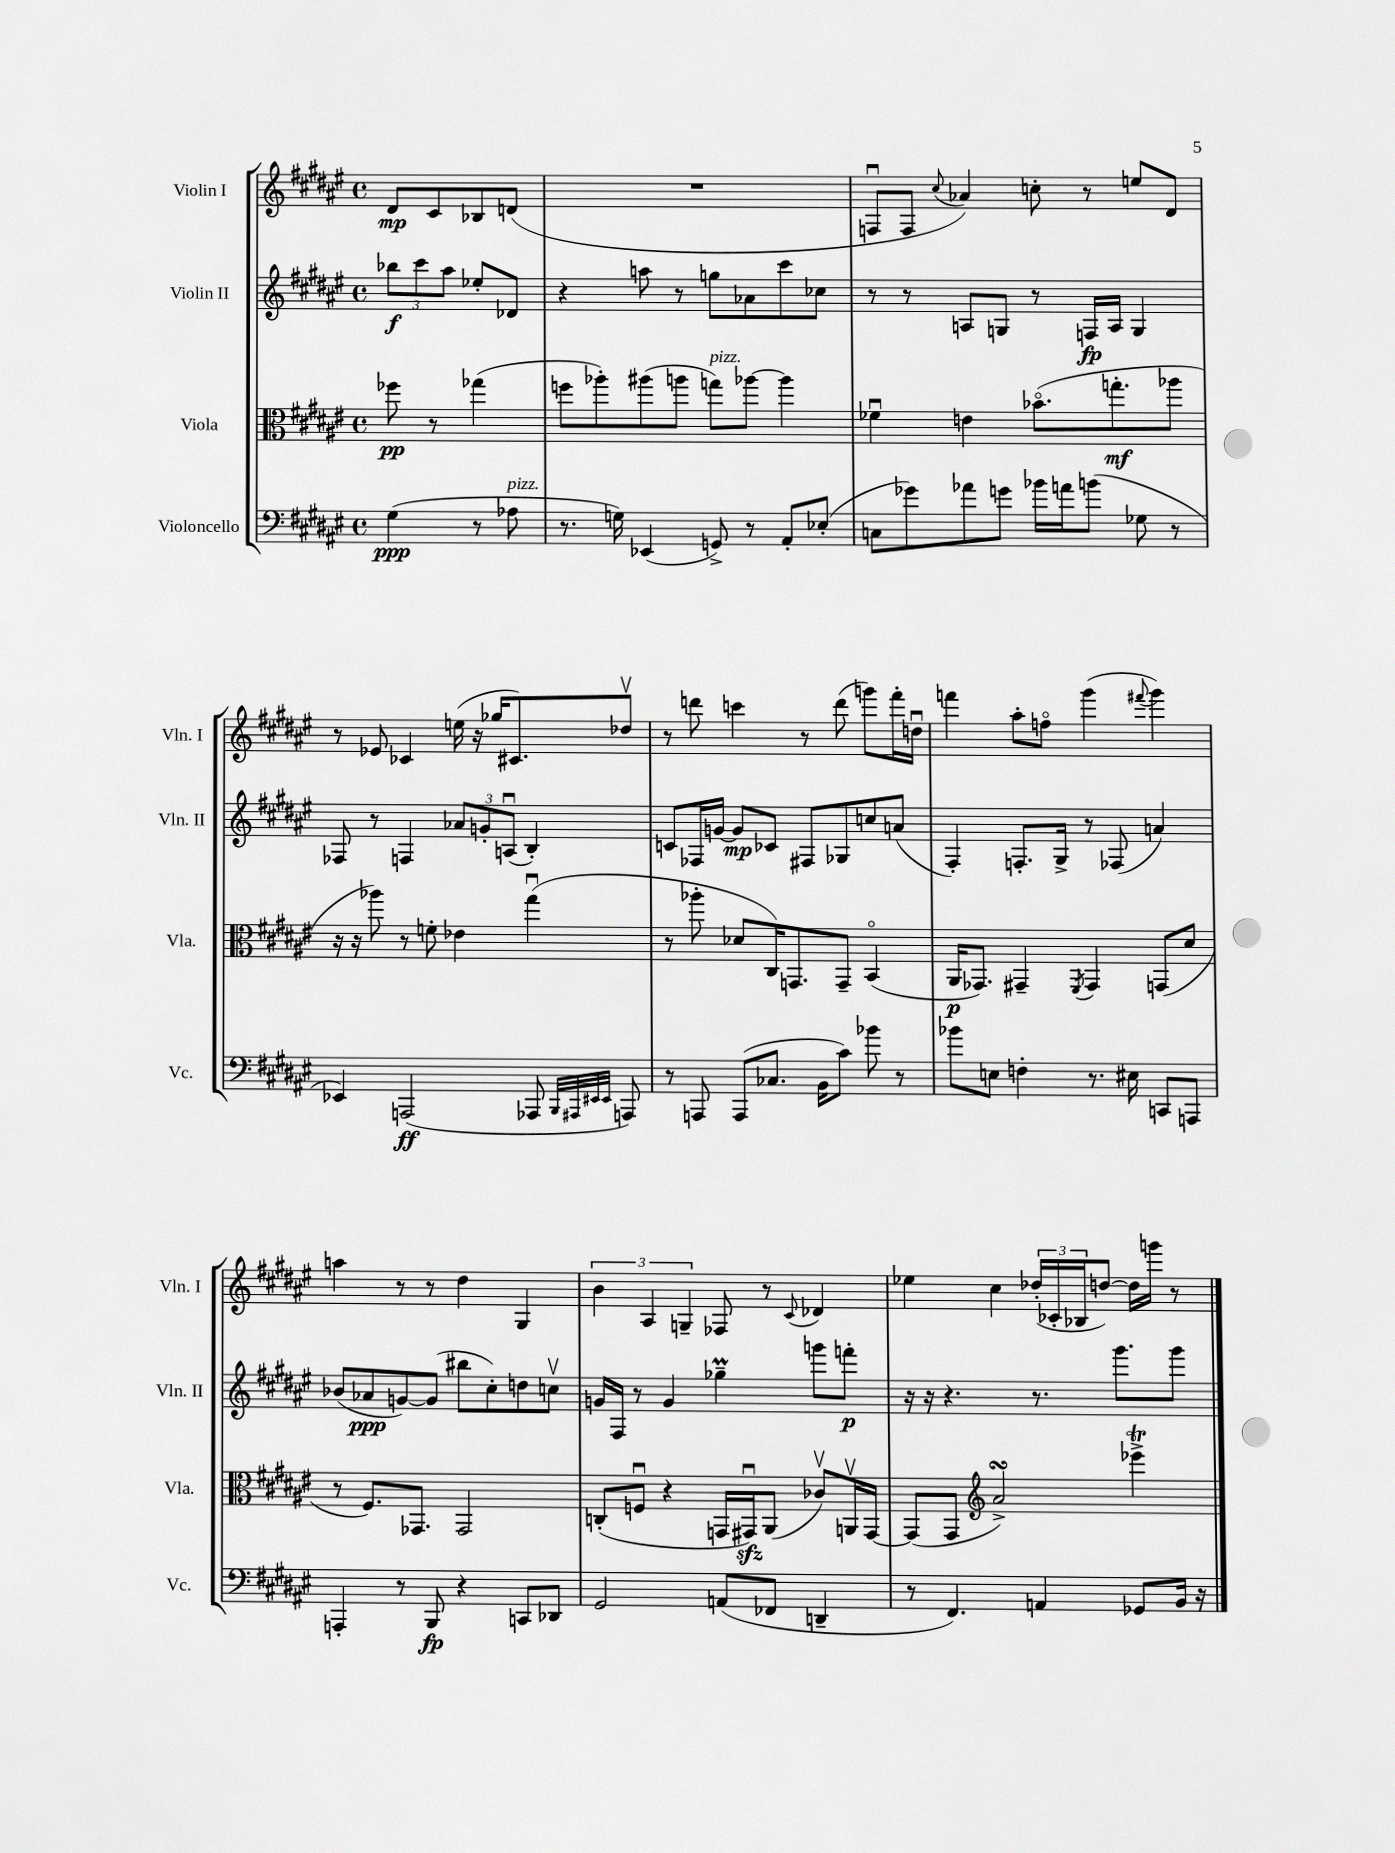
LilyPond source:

<<
\new StaffGroup <<
\new Staff = "s0" \with { instrumentName = "Violin I" shortInstrumentName = "Vln. I" } {
    \clef treble \key fis \major \defaultTimeSignature \time 4/4 \partial 2
    dis'8\mp cis'8 bes8 d'8( |
    R1 |
    f8\downbow f8 \appoggiatura { cis''8 } aes'4) c''8-. r8 e''8 dis'8 |
    r8 ees'8 ces'4 e''16( r16 ges''16 cis'8.) des''8\upbow |
    r8 d'''8 c'''4 r8 d'''8( g'''8) fis'''16-. d''16\downbow |
    f'''4 ais''8-. f''8\flageolet gis'''4( \appoggiatura { fis'''8 } gis'''4) |
    a''4 r8 r8 dis''4 gis4 |
    \tuplet 3/2 { b'4 ais4 g4-- } fes8 r8 \appoggiatura { cis'8 } des'4 |
    ees''4 cis''4 \tuplet 3/2 { des''16-.( ces'16-. bes16 } d''8~) d''16 g'''16 r8 \bar "|." |
}
\new Staff = "s1" \with { instrumentName = "Violin II" shortInstrumentName = "Vln. II" } {
    \clef treble \key fis \major \defaultTimeSignature \time 4/4 \partial 2
    \tuplet 3/2 { bes''8\f cis'''8 ais''8 } ees''8-. des'8 |
    r4 a''8 r8 g''8 aes'8 cis'''8 ces''8 |
    r8 r8 a8 g8 r8 f16\fp a16 g4 |
    fes8 r8 f4 \tuplet 3/2 { aes'8 g'8-. a8\downbow( } b4-.) |
    c'8 fes16 g'16~ g'8\mp ces'8 fis8 ges8 c''8 a'8( |
    fis4-.) f8.-. gis16-> r8 fes8( a'4) |
    bes'8( aes'8\ppp g'8~) g'8( bis''8 cis''8-.) d''8 c''8\upbow |
    g'16 fis16 r8 g'4 ges''4--\prall g'''8 f'''8-.\p |
    r16 r16 r4. r8. gis'''8. gis'''8 \bar "|." |
}
\new Staff = "s2" \with { instrumentName = "Viola" shortInstrumentName = "Vla." } {
    \clef alto \key fis \major \defaultTimeSignature \time 4/4 \partial 2
    fes''8\pp r8 ges''4( |
    f''8 aes''8-.) ais''8( a''8 g''8^\markup { \italic "pizz." }) aes''8~ aes''4 |
    fes'4\downbow e'4 bes'8.\flageolet( g''8.-.\mf aes''8 |
    r16 r16 aes''8) r8 f'8-. ees'4 gis''4\downbow( |
    r8 aes''8-. des'8 cis16) g,8. g,8-- b,4\flageolet( |
    ais,16\p ges,8.) gis,4-- \acciaccatura { fis,8 } gis,4 g,8( dis'8 |
    r8 fis8.) ges,8. ges,2 |
    c8-.( f8\downbow r4 g,16 gis,16\downbow\sfz) ais,8( ces'8\upbow) a,16\upbow gis,16~ |
    gis,8( gis,8 \clef treble ais'2->\turn) ees'''4->\trill \bar "|." |
}
\new Staff = "s3" \with { instrumentName = "Violoncello" shortInstrumentName = "Vc." } {
    \clef bass \key fis \major \defaultTimeSignature \time 4/4 \partial 2
    gis4\ppp( r8 aes8^\markup { \italic "pizz." } |
    r8. g16) ees,4( g,8->) r8 ais,8-. ees8-.( |
    c8 ges'8) aes'8 g'8 bes'16 a'16 b'8( ges8 r8 |
    ees,4) a,,2\ff( aes,,8 \grace { b,,32 ais,,32 eis,32 eis,32 } a,,8) |
    r8 a,,8 a,,8( ces8. b,16 cis'8) bes'8 r8 |
    bes'8 e8 f4-. r8. eis16 c,8 a,,8 |
    a,,4-. r8 b,,8\fp r4 c,8 des,8 |
    gis,2 a,8( fes,8 d,4-- |
    r8 fis,4.) a,4 ges,8 b,16 r16 \bar "|." |
}
>>
>>
\layout { \context { \Score \remove "Bar_number_engraver" } }
